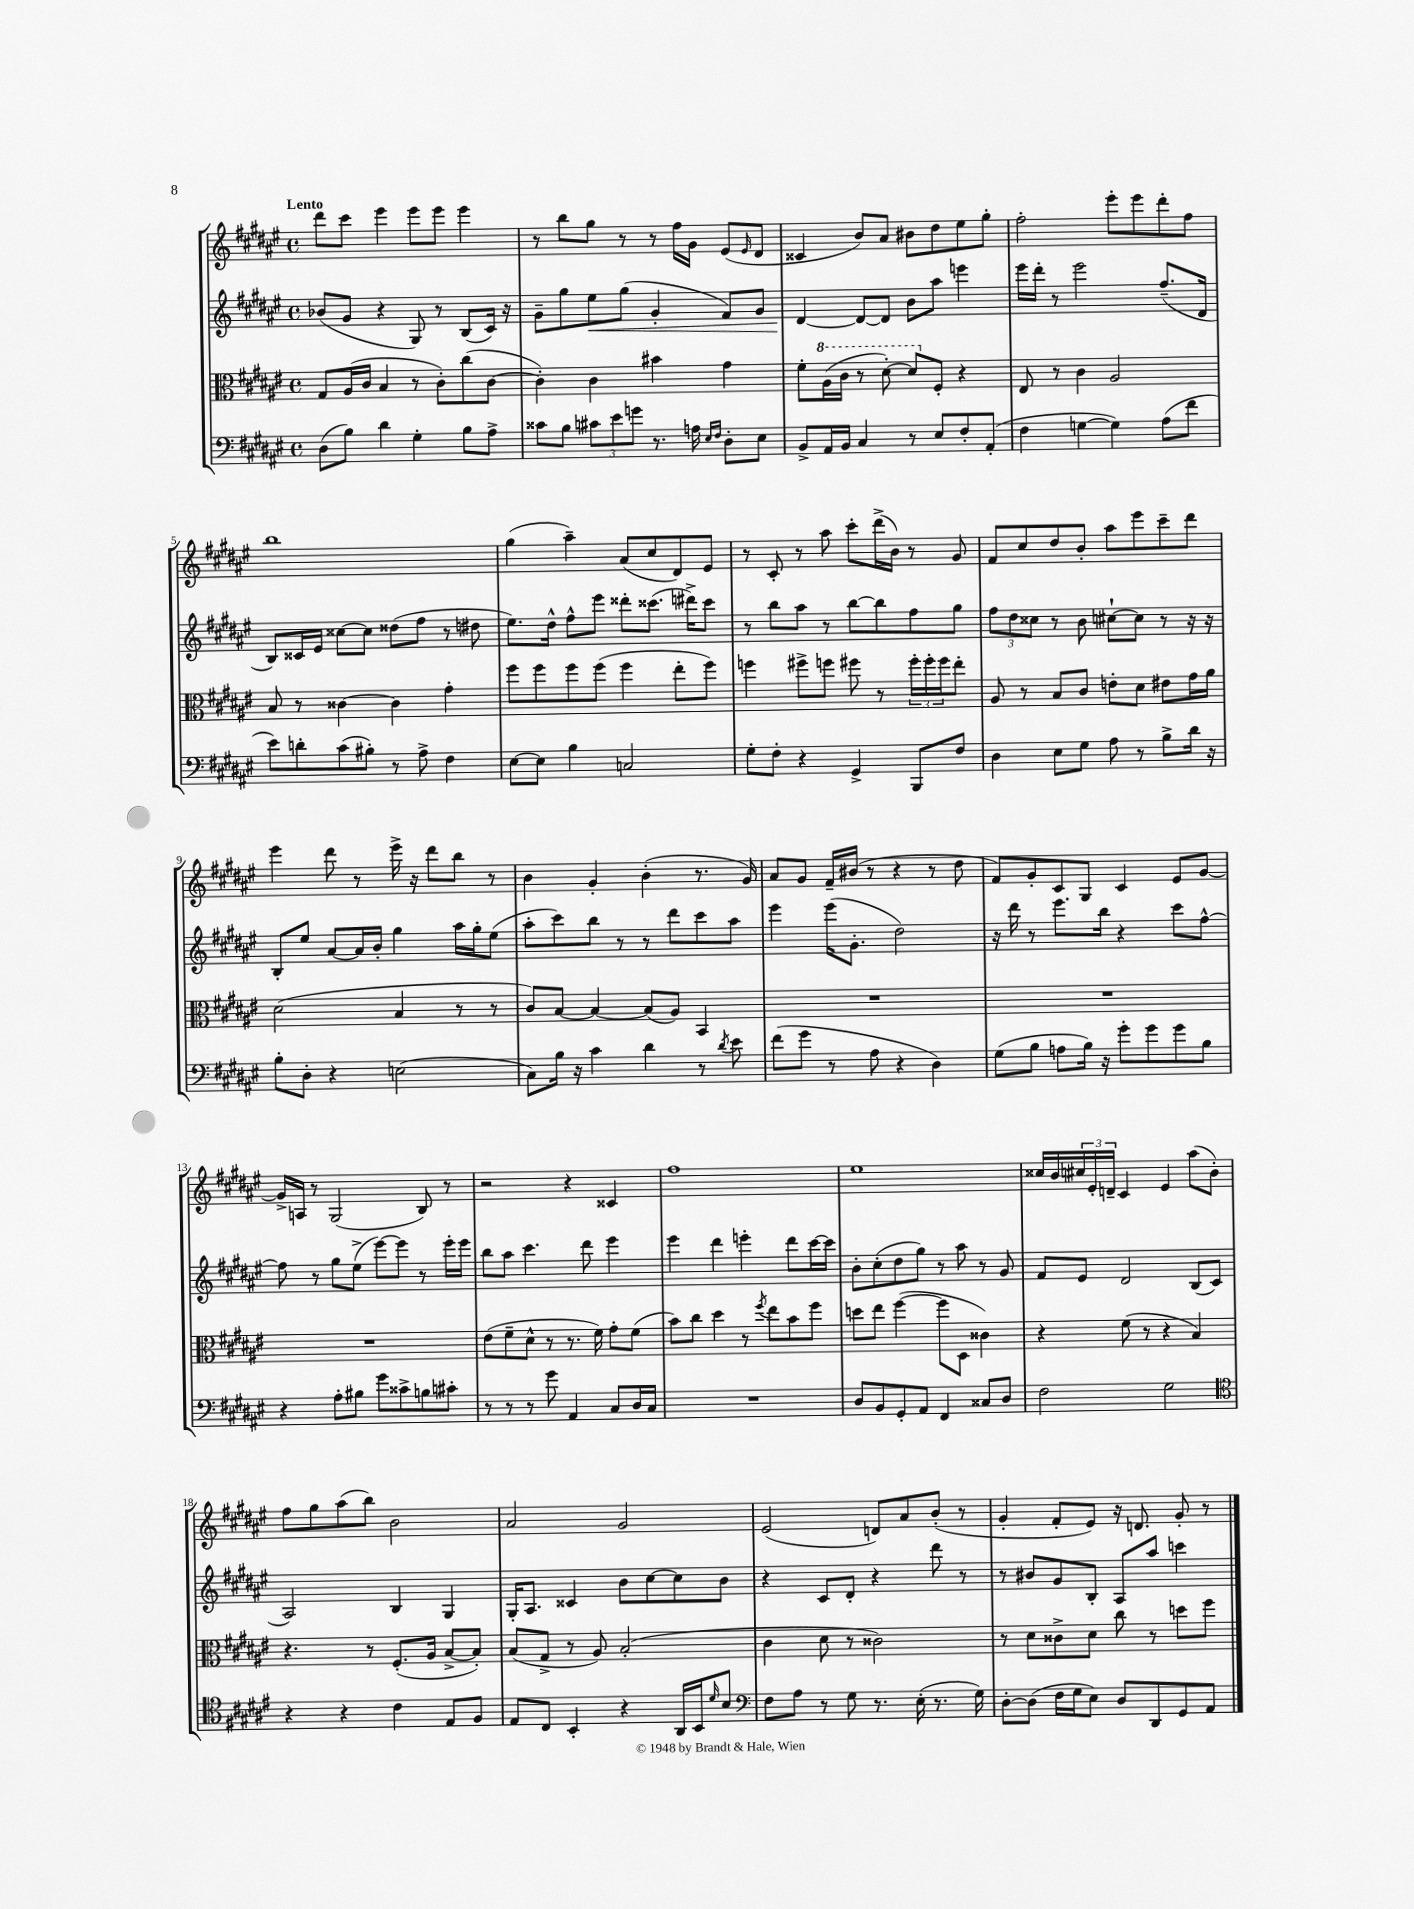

**kern	**kern	**kern	**kern
*staff4	*staff3	*staff2	*staff1
*clefF4	*clefC3	*clefG2	*clefG2
*k[f#c#g#d#a#e#]	*k[f#c#g#d#a#e#]	*k[f#c#g#d#a#e#]	*k[f#c#g#d#a#e#]
*M4/4	*M4/4	*M4/4	*M4/4
*met(c)	*met(c)	*met(c)	*met(c)
(8D#	8G#	(8b-	8ddd#
8B)	(16A#	8g#	8ccc#
.	16c#	.	.
4d#	4B	4r	4eee#
4G#'	8r	8G#)	8eee#
.	8c#')	8r	8eee#
8B	(8cc#	(8B	4eee#
8A#^	[8c#	16c#)	.
.	.	16r	.
=	=	=	=
8c##	4c#'])	8g#~	8r
8B	.	8gg#	8bb
12c#	4c#	8ee#	8gg#
12e#	.	.	.
.	.	(8gg#	8r
12g	.	.	.
8.r	4b#	4g#'	8r
.	.	.	16ff#
16A	.	.	16g#
16qqE#	.	.	.
16qqF#	.	.	.
8D#'	4g#	8f#)	(8e#
.	.	.	16qqe#
8E#	.	8g#	8d#
=	=	=	=
8BB^	8f#'	[4d#	4c##
16AA#	(16a#	.	.
16BB	16cc#	.	.
4C#	8r	8d#_	8b)
.	[8dd#')	8d#]	8a#
8r	8dd#]	8b	8b#
8E#	8F#'	8aa#	8dd#
8F#'	4r	4eee	8ee#
(8AA#'	.	.	8gg#'
=	=	=	=
4F#	8E#	16eee#	2ff#'
.	.	16ddd#'	.
.	8r	8r	.
[4G	4c#	2eee#	.
4G])	2A#	.	8eee#'
.	.	.	8eee#
(8A#	.	(8.ff#~	8ddd#'
8f#	.	.	8ff#
.	.	16d#	.
=	=	=	=
8e#)	8B	8B)	1bb
8d'	8r	16c##	.
.	.	16e#	.
(8c#	[4c##	[8cc##	.
8B#')	.	8cc##]	.
8r	4c##]	(8dd##	.
8A#^	.	8ff#	.
4F#	4g#'	8r	.
.	.	8dd#	.
=	=	=	=
[8E#	8ff#	8.ee#)	(4gg#
8E#]	8ff#	.	.
.	.	16dd#^^	.
4B	8ff#	8ff#^^	4aa#~)
.	(8ff#	8eee#	.
2C	4ff#	8ddd##'	(8a#
.	.	(8.ccc##	8cc#
.	8ee#'	.	8d#)
.	.	16ddd#^)	.
.	8ff#)	8ccc##	8e#
=	=	=	=
8G#'	4ff	8r	8r
8F#'	.	8bb	8c#'
4r	8ff#^	8aa#	8r
.	8ff	8r	8aa#
4GG#^	8ff#	[8bb	8ccc#'
.	8r	8bb]	(16ddd#^
.	.	.	16b)
8BBB	24ff#'	8ff#	8r
.	24ff#'	.	.
.	24ff#	.	.
8F#	8ee#'	8gg#	8g#
=	=	=	=
4D#	8A#	12ff#	8f#
.	.	12dd#	.
.	8r	.	8cc#
.	.	12cc##	.
8E#	8B	8r	8dd#
8G#	8c#	8b	8b'
8A#	8e'	[8cc#`	8aa#
8r	8d#	8cc#]	8eee#
8B^	8e#	8r	8ccc#~
16d#	16g#	16r	8ddd#
16r	16a#	16r	.
=	=	=	=
8B'	(2d#	8B'	4eee#
8D#'	.	8ee#	.
4r	.	[8a#	8ddd#
.	.	16a#]	8r
.	.	16b'	.
(2E	4B	4gg#	16eee#^
.	.	.	16r
.	.	.	8ddd#
.	8r	16aa#	8bb
.	.	16gg#'	.
.	8r	(8ee#	8r
=	=	=	=
8C#)	8c#)	8aa#'	4b
16B	[8B	8ccc#)	.
16r	.	.	.
4c#	4B_	8bb	4g#'
.	.	8r	.
4d#	(8B]	8r	(4b'
.	8A#)	8ddd#	.
8r	4BB	8ccc#	8.r
8qd#	.	.	.
8e#	.	8aa#	.
.	.	.	16g#)
=	=	=	=
(8f#	1r	4eee#	8a#
8g#	.	.	8g#
8r	.	(16eee#	16f#~
.	.	8.g#'	(16b#
8A#	.	.	8r
4r	.	2dd#)	4r
4D#)	.	.	8r
.	.	.	8dd#
=	=	=	=
(8G#	1r	16r	8f#)
.	.	16ddd#	.
8B	.	8r	8g#'
8A	.	8.eee#	8c#
16B)	.	.	8G#
16r	.	16bb	.
8g#'	.	4r	4c#
8g#	.	.	.
8g#	.	8ccc#	8e#
8B	.	[8ff#^^	[8g#
=	=	=	=
4r	1r	8ff#]	16g#^]
.	.	.	16A
.	.	8r	8r
8A#'	.	8gg#	(2G#
8B#	.	(8ee#^	.
8g#	.	[8eee#)	.
8c##^	.	8eee#]	.
8B	.	8r	8B)
8c#'	.	16eee#'	8r
.	.	16eee#	.
=	=	=	=
8r	(8e#	8bb	2r
8r	8f#~	8aa#	.
8r	8d#^^	4.ccc#	.
8g#	8r	.	.
4AA#	8.r	.	4r
.	.	8ddd#	.
.	16f#)	.	.
8C#	8g#'	4eee#	4c##
16D#	(8f#	.	.
16C#	.	.	.
=	=	=	=
1r	8b)	4eee#	1ff#
.	8cc#	.	.
.	4dd#	4ddd#	.
.	8r	4eee'	.
.	8qff#	.	.
.	8ee#	.	.
.	8b	8ddd#	.
.	8ff#	[16ccc#	.
.	.	16ccc#]	.
=	=	=	=
8D#	8dd	8b'	1ee#
8BB	8ee#	(8cc#'	.
8GG#'	([4ff#	8dd#	.
8AA#	.	8gg#)	.
4FF#	8ff#]	8r	.
.	8D#	8aa#	.
8C##	4c##)	8r	.
8D#	.	8g#	.
=	=	=	=
2F#	4r	8f#	16cc##
.	.	.	16b
.	.	8e#	24cc#
.	.	.	24e#'
.	.	.	24d~
.	(8f#	2d#	4c#
.	8r	.	.
2G#	4r	.	4e#
.	4B)	(8B	(8aa#
.	.	8c#	8b')
=	=	=	=
*clefC4	*	*	*
4r	4.r	2A#)	8ff#
.	.	.	8gg#
4r	.	.	(8aa#
.	8r	.	8bb)
4c#	(8.F#'	4B	2b
.	16A#	.	.
8E#	[8B^	4G#	.
8F#	8B'])	.	.
=	=	=	=
8E#	(8B	16G#'	2a#
.	.	8.A#	.
8C#	8G#^	.	.
4BB'	8r	4c##	.
.	8A#)	.	.
4r	(2B'	8b	2g#
.	.	[8cc#	.
16AA#	.	8cc#]	.
16BB	.	.	.
16qqd#	.	.	.
8B	.	8b	.
=	=	=	=
*clefF4	*	*	*
8F#	4c#	4r	(2e#
8A#	.	.	.
8r	8d#	8c#	.
8G#	8r	8d#'	.
8.r	2c##)	4r	8d)
.	.	.	8a#
(16E#'	.	.	.
8.r	.	8ddd#	(8b'
.	.	8r	8r
16G#)	.	.	.
=	=	=	=
[8D#'	8r	8r	4g#'
(8D#]	8d#	8b#	.
16F#	8c##^	8g#	8f#'
16G#	.	.	.
8E#)	8d#	8B'	8e#)
8D#	8cc#	8A#	16r
.	.	.	8.d
8DD#	8r	8aa#	.
8GG#	8dd	4ccc	8g#'
8AA#	8ff#	.	8r
==	==	==	==
*-	*-	*-	*-
